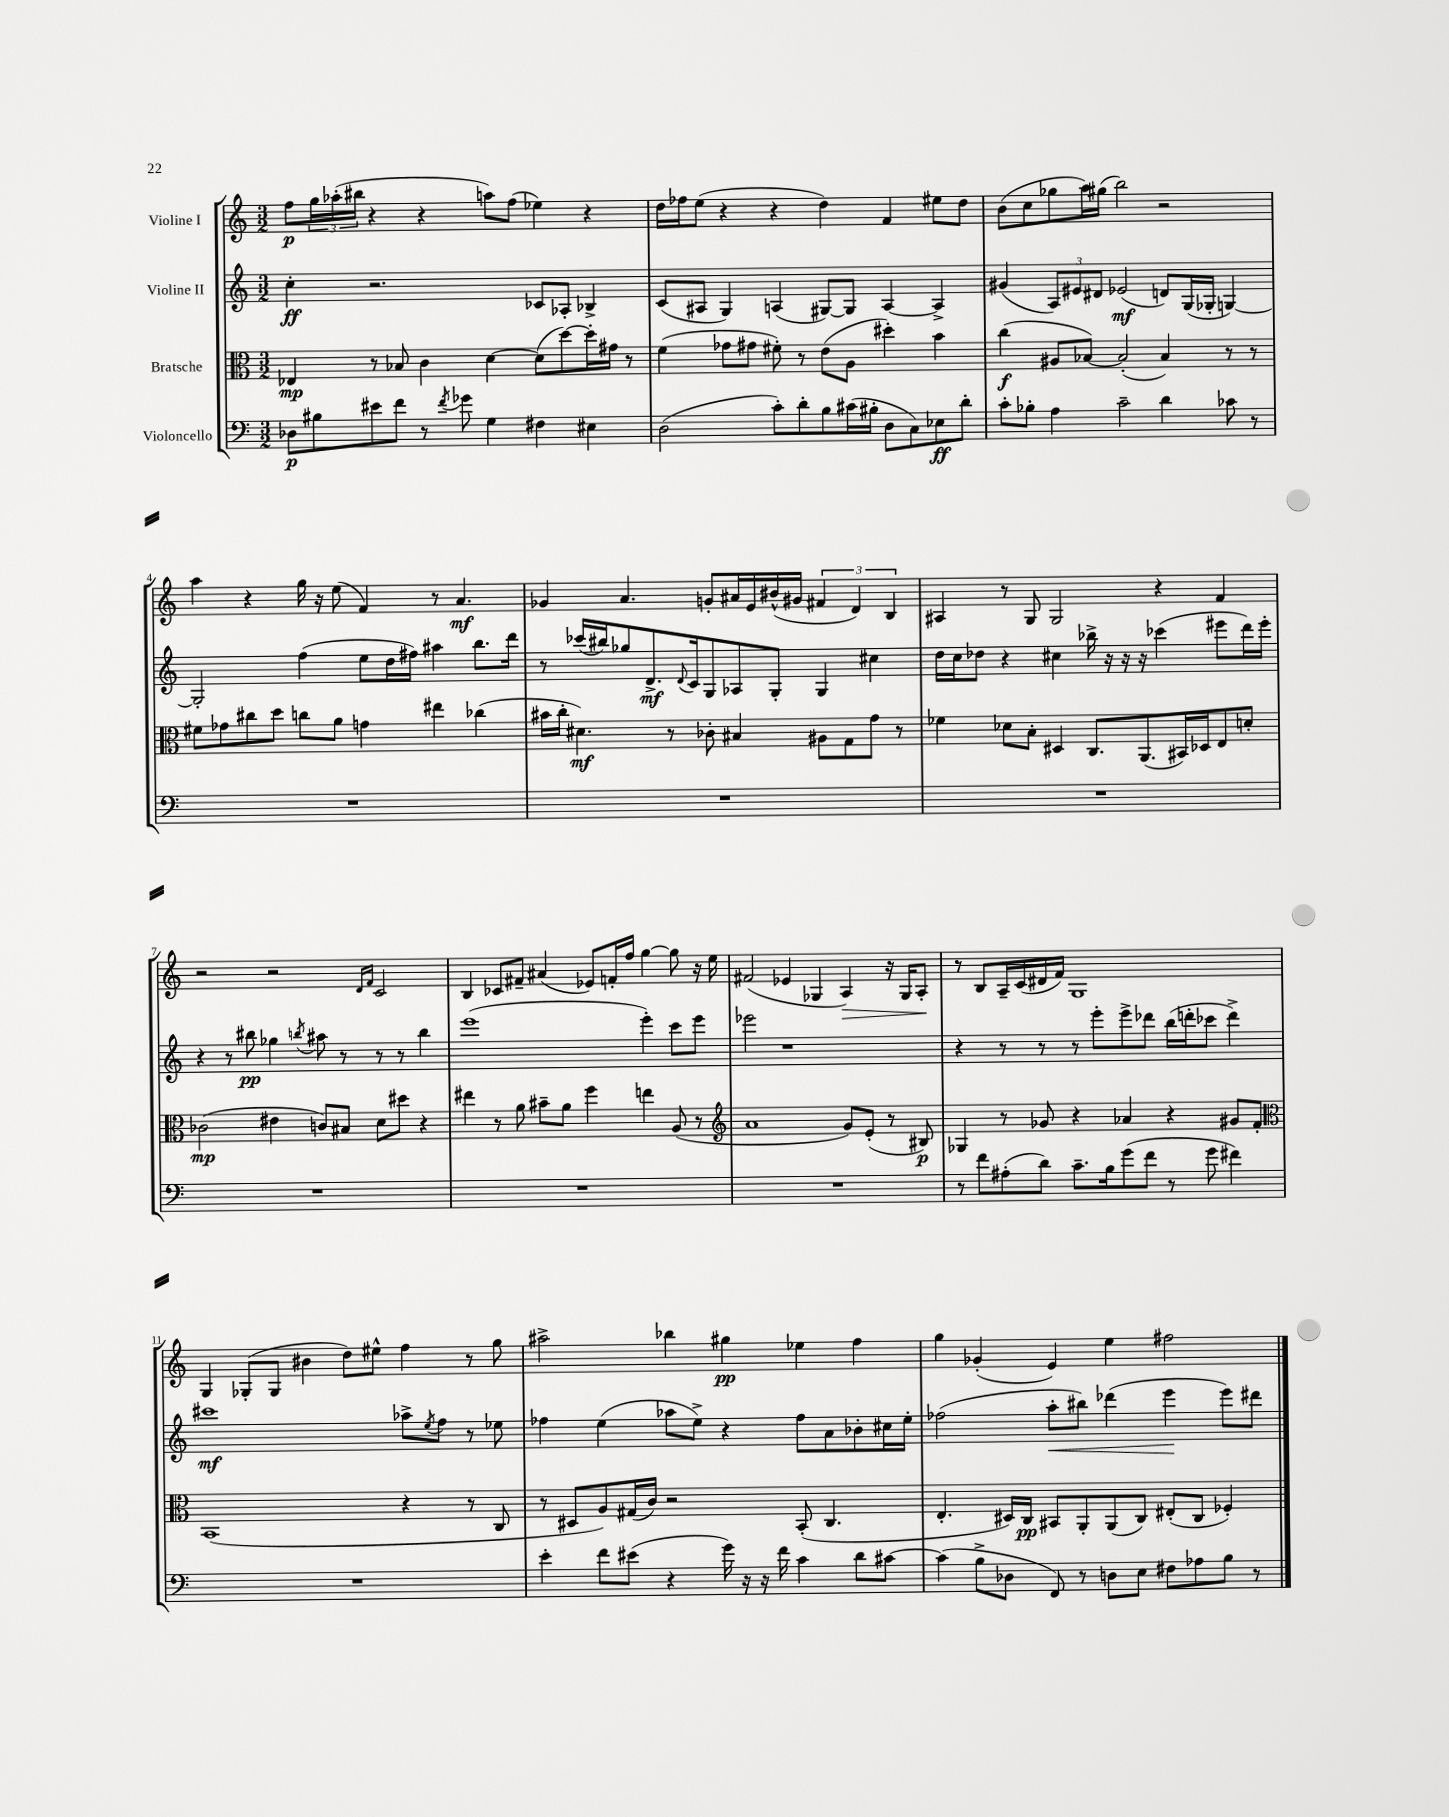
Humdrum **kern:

**kern	**dynam	**kern	**dynam	**kern	**dynam	**kern	**dynam
*part4	*part4	*part3	*part3	*part2	*part2	*part1	*part1
*staff4	*staff4	*staff3	*staff3	*staff2	*staff2	*staff1	*staff1
*I"Violoncello	*	*I"Bratsche	*	*I"Violine II	*	*I"Violine I	*
*clefF4	*	*clefC3	*	*clefG2	*	*clefG2	*
*k[]	*	*k[]	*	*k[]	*	*k[]	*
*M3/2	*	*M3/2	*	*M3/2	*	*M3/2	*
=1	=1	=1	=1	=1	=1	=1	=1
8D-X\L	p	4E-X/	mp	4cc'\	ff	8ff\L	p
8B#X\	.	.	.	.	.	24gg\L	.
.	.	.	.	.	.	(24aa-X'\	.
.	.	.	.	.	.	24bb#X\JJ	.
8e#X\	.	8r	.	2.r	.	4r	.
8f\J	.	8B-X/	.	.	.	.	.
8r	.	4c\	.	.	.	4r	.
8qf/	.	.	.	.	.	.	.
8g-X\	.	.	.	.	.	.	.
4G\	.	[4d\	.	.	.	8aan\L)	.
.	.	.	.	.	.	(8ff\J	.
4F#X\	.	(8d\L]	.	8c-X/L	.	4ee-X\)	.
.	.	[8dd\)	.	8A-X'/J	.	.	.
4E#X\	.	16dd'\L]	.	4B-X^/	.	4r	.
.	.	16g#X\JJ	.	.	.	.	.
.	.	8r	.	.	.	.	.
=2	=2	=2	=2	=2	=2	=2	=2
(2D\	.	(4f\	.	(8c/L	.	16dd\LL	.
.	.	.	.	.	.	16ff-X\J	.
.	.	.	.	8A#X/J	.	(8ee\J	.
.	.	8g-X\L	.	4G/)	.	4r	.
.	.	8g#X\J	.	.	.	.	.
8c'\L)	.	8f#X'\)	.	(4An/	.	4r	.
8d'\	.	8r	.	.	.	.	.
8B\	.	(8e\L	.	[8G#X/L)	.	4dd\)	.
(16c#X\L	.	8A\J	.	8G#/J]	.	.	.
16B#X'\JJ	.	.	.	.	.	.	.
8D\L	.	4dd#X'\)	.	[4A/	.	4f/	.
8C\)	.	.	.	.	.	.	.
8E-X\	ff	4b\	.	4A^/]	.	8ee#X\L	.
8d'\J	.	.	.	.	.	8dd\J	.
=3	=3	=3	=3	=3	=3	=3	=3
8c'\L	.	(4cc\	f	(4g#X/	.	(8b\L	.
8B-X'\J	.	.	.	.	.	8cc\	.
4A\	.	8A#X/L	.	12A/L)	.	8gg-X\	.
.	.	.	.	12e#X/	.	.	.
.	.	[8B-X/J)	.	.	.	16aa\L)	.
.	.	.	.	12d#X/J	.	.	.
.	.	.	.	.	.	(16gg#X\JJ	.
2c~\	.	(2B-'/]	.	(2e-X/	mf	2bb\)	.
4d\	.	4B-/)	.	8dn/L)	.	2r	.
.	.	.	.	(16G/L	.	.	.
.	.	.	.	16G-X'/JJ	.	.	.
8c-X\	.	8r	.	[4Gn/)	.	.	.
8r	.	8r	.	.	.	.	.
!!LO:LB:g=z
=4	=4	=4	=4	=4	=4	=4	=4
1.r	.	8f#X\L	.	2G'/]	.	4aa\	.
.	.	8g-X\	.	.	.	.	.
.	.	8cc#X\	.	.	.	4r	.
.	.	8dd\J	.	.	.	.	.
.	.	8ccn\L	.	(4ff\	.	16gg\	.
.	.	.	.	.	.	16r	.
.	.	8a\J	.	.	.	(8ee\	.
.	.	4gn\	.	8ee\L	.	4f/)	.
.	.	.	.	16dd\L	.	.	.
.	.	.	.	16ff#X\JJ)	.	.	.
.	.	4ee#X\	.	4aa#X\	.	8r	.
.	.	.	.	.	.	4.a/	mf
.	.	(4cc-X\	.	8.bb\L	.	.	.
.	.	.	.	16ddd\Jk	.	.	.
=5	=5	=5	=5	=5	=5	=5	=5
1.r	.	16b#X\LL	.	8r	.	4g-X/	.
.	.	16cc'\JJ	.	.	.	.	.
.	.	4.d#X\)	mf	(16ccc-X/LL	.	.	.
.	.	.	.	16bb#X/J)	.	.	.
.	.	.	.	8gg-X/	.	4.a/	.
.	.	.	.	8.d^/	mf	.	.
.	.	8r	.	.	.	.	.
.	.	.	.	8qqd/	.	.	.
.	.	.	.	16c/k	.	.	.
.	.	8c-X'\	.	8G/	.	8gn'/L	.
.	.	4B#X/	.	8A-X/	.	16a#X/L	.
.	.	.	.	.	.	16e/	.
.	.	.	.	8G'/J	.	(16b#X^^/	.
.	.	.	.	.	.	16g#X/JJ	.
.	.	8A#X\L	.	4G/	.	6f#X/	.
.	.	8G\	.	.	.	.	.
.	.	.	.	.	.	6d/)	.
.	.	8g\J	.	4cc#X\	.	.	.
.	.	.	.	.	.	6B/	.
.	.	8r	.	.	.	.	.
=6	=6	=6	=6	=6	=6	=6	=6
1.r	.	4f-X\	.	16dd\LL	.	4A#X/	.
.	.	.	.	16cc\J	.	.	.
.	.	.	.	8dd-X\J	.	.	.
.	.	8d-X\L	.	4r	.	8r	.
.	.	8B'\J	.	.	.	8G/	.
.	.	4D#X/	.	4cc#X\	.	2G/	.
.	.	8.C/L	.	16bb-X^\	.	.	.
.	.	.	.	16r	.	.	.
.	.	.	.	16r	.	.	.
.	.	(8.AA/	.	16r	.	.	.
.	.	.	.	(4ccc-X\	.	4r	.
.	.	16BB#X/L)	.	.	.	.	.
.	.	16D-X/J	.	.	.	.	.
.	.	8E/	.	8eee#X\L	.	4f/	.
.	.	8dn'/J	.	16ddd\L)	.	.	.
.	.	.	.	16eee#'\JJ	.	.	.
!!LO:LB:g=z
=7	=7	=7	=7	=7	=7	=7	=7
1.r	.	(2c-X\	mp	4r	.	2r	.
.	.	.	.	8r	.	.	.
.	.	.	.	8bb#X\	pp	.	.
.	.	4e#X\	.	4gg-X\	.	2r	.
.	.	.	.	8qbbn/	.	.	.
.	.	8cn/L)	.	8aa#X\	.	.	.
.	.	8B#X/J	.	8r	.	.	.
.	.	.	.	.	.	16qqd/LL	.
.	.	.	.	.	.	16qqf/JJ	.
.	.	8d\L	.	8r	.	2c/	.
.	.	8dd#X\J	.	8r	.	.	.
.	.	4r	.	4bb\	.	.	.
=8	=8	=8	=8	=8	=8	=8	=8
1.r	.	4ee#X\	.	(1eee	.	4B/	.
.	.	8r	.	.	.	8c-X/L	.
.	.	8a\	.	.	.	8f#X~/J	.
.	.	8b#X~\L	.	.	.	(4a#X/	.
.	.	8a\J	.	.	.	.	.
.	.	4ff\	.	.	.	8e-X/L)	.
.	.	.	.	.	.	16fn'/L	.
.	.	.	.	.	.	16ff/JJ	.
.	.	4een\	.	4eee'\)	.	[4gg\	.
.	.	(8A/	.	8ccc\L	.	8gg\]	.
.	.	8r	.	8eee\J	.	16r	.
.	.	.	.	.	.	16ee\	.
=9	=9	=9	=9	=9	=9	=9	=9
*	*	*clefG2	*	*	*	*	*
1.r	.	1a	.	2eee-X\	.	(2f#X/	.
.	.	.	.	1r	.	4e-X/	.
.	.	.	.	.	.	4G-X/	.
!	!	!	!	!	!	!	!LO:HP:b
.	.	8g/L)	.	.	.	4A/)	>
.	.	(8e'/J	.	.	.	.	.
.	.	8r	.	.	.	16r	.
.	.	.	.	.	.	16G-/KL	.
.	.	8B#X/)	p	.	.	8A'/J	.
.	.	.	.	.	.	.	]
=10	=10	=10	=10	=10	=10	=10	=10
8r	.	4G-X/	.	4r	.	8r	.
8f\L	.	.	.	.	.	8B/L	.
(8A#X'\	.	8r	.	8r	.	16A~/L	.
.	.	.	.	.	.	(16c/	.
8d\J)	.	8g-X/	.	8r	.	16d#X/	.
.	.	.	.	.	.	16f/JJ)	.
8.c~\L	.	4r	.	8r	.	1G	.
.	.	.	.	8eee'\L	.	.	.
16B\k	.	.	.	.	.	.	.
(8g\	.	4a-X/	.	8eee^\	.	.	.
8f\J	.	.	.	8ddd-X\J	.	.	.
8r	.	4r	.	(16bb\LL	.	.	.
.	.	.	.	16dddn'\J	.	.	.
8g\	.	.	.	8ccc-X\J	.	.	.
4f#X\)	.	8g#X/L	.	4ddd^\)	.	.	.
.	.	8f'/J	.	.	.	.	.
!!LO:LB:g=z
=11	=11	=11	=11	=11	=11	=11	=11
*	*	*clefC3	*	*	*	*	*
1.r	.	(1BB	.	1ccc#X	mf	4G/	.
.	.	.	.	.	.	(8G-X'/L	.
.	.	.	.	.	.	8G-/J	.
.	.	.	.	.	.	4b#X\	.
.	.	.	.	.	.	8dd\L)	.
.	.	.	.	.	.	8ee#X^^\J	.
.	.	4r	.	8aa-X^\L	.	4ff\	.
.	.	.	.	8qee/	.	.	.
.	.	.	.	8ff\J	.	.	.
.	.	8r	.	8r	.	8r	.
.	.	8C/	.	8ee-X\	.	8gg\	.
=12	=12	=12	=12	=12	=12	=12	=12
4e'\	.	8r	.	4ff-X\	.	2aa#X^\	.
.	.	8D#X/L	.	.	.	.	.
8f\L	.	8A/)	.	(4ee\	.	.	.
(8e#X\J	.	(16G#X/L	.	.	.	.	.
.	.	16c/JJ)	.	.	.	.	.
4r	.	2r	.	8aa-X\L	.	4bb-X\	.
.	.	.	.	8ee^\J)	.	.	.
16g\)	.	.	.	4r	.	4gg#X\	pp
16r	.	.	.	.	.	.	.
16r	.	.	.	.	.	.	.
16f\	.	.	.	.	.	.	.
4c\	.	(8BB'/	.	8ff-\L	.	4ee-X\	.
.	.	4.C/	.	8a\	.	.	.
8d\L	.	.	.	8b-X'\	.	4ff\	.
[8c#X\J	.	.	.	16cc#X\L	.	.	.
.	.	.	.	16ee'\JJ	.	.	.
=13	=13	=13	=13	=13	=13	=13	=13
(4c#\]	.	4.E'/	.	(2ff-X\	.	4gg\	.
8B^\L	.	.	.	.	.	(4g-X'/	.
8D-X\J	.	16D#X/LL)	.	.	.	.	.
.	.	16C/JJ	pp	.	.	.	.
!	!	!	!	!	!LO:HP:b	!	!
8FF/)	.	8BB#X/L	.	8aa'\L	<	4e/)	.
8r	.	8AA'/	.	8bb#X\J)	.	.	.
8Dn\L	.	(8AA/	.	(4ddd-X\	.	4ee\	.
8E\J	.	8C/J)	.	.	.	.	.
8F#X\L	.	(8E#X'/L	.	4eee\	.	2ff#X\	.
8A-X\	.	8C/J	.	.	.	.	.
8B\J	.	4F-X'/)	.	8eee\L)	[	.	.
8r	.	.	.	8ddd#X\J	.	.	.
==	==	==	==	==	==	==	==
*-	*-	*-	*-	*-	*-	*-	*-
